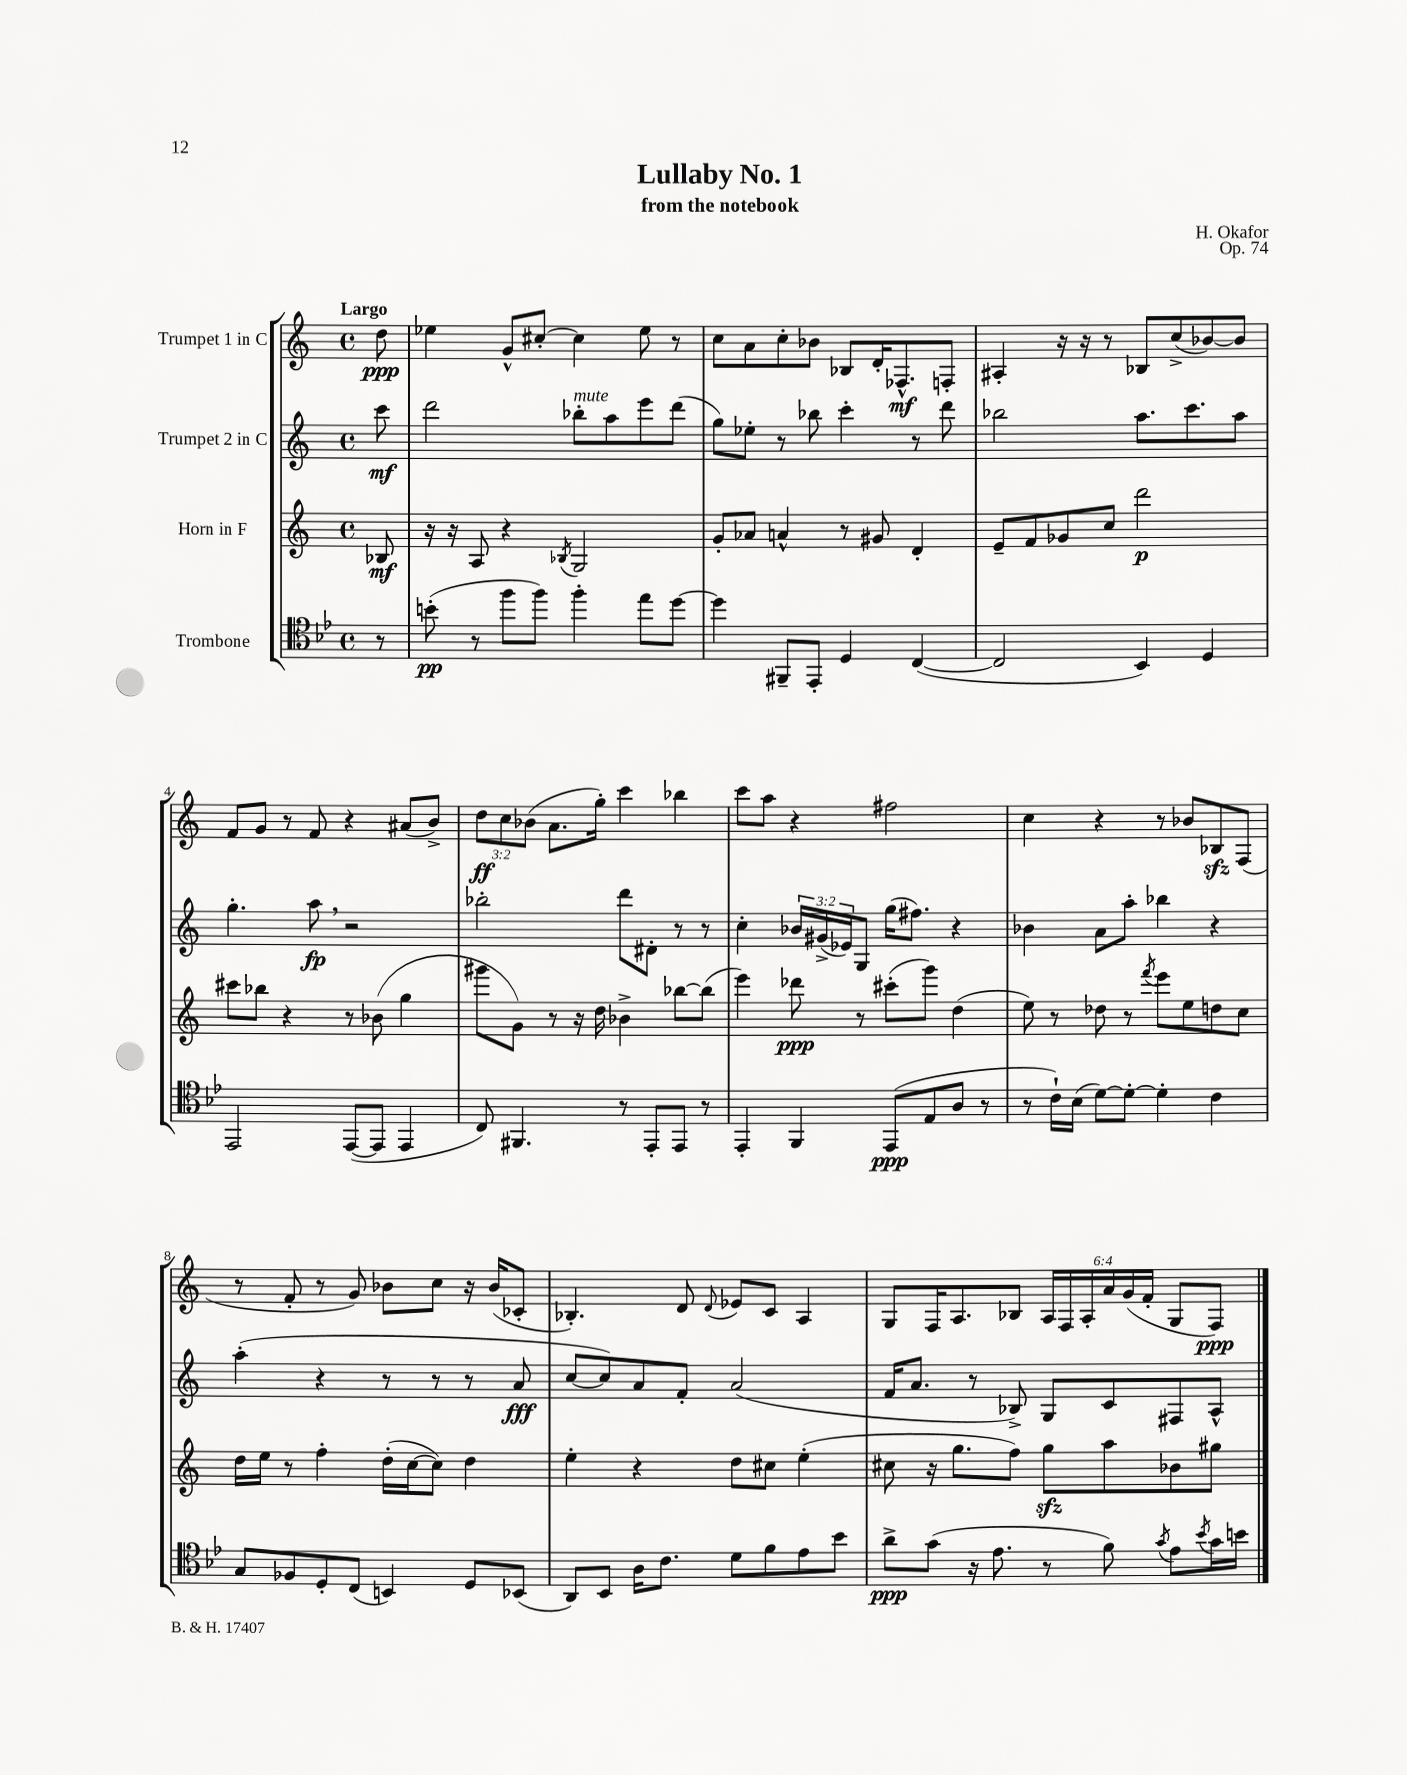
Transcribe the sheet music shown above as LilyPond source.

\header { title = "Lullaby No. 1" composer = "H. Okafor" subtitle = "from the notebook" opus = "Op. 74" }
<<
\new StaffGroup <<
\new Staff = "s0" \with { instrumentName = "Trumpet 1 in C" } {
    \clef treble \key c \major \defaultTimeSignature \time 4/4 \override Staff.TupletNumber.text = #tuplet-number::calc-fraction-text \partial 8 \tempo "Largo"
    d''8\ppp |
    ees''4 g'8-^ cis''8~-. cis''4 ees''8 r8 |
    c''8 a'8 c''8-. bes'8 bes8 d'16-. fes8.-^\mf f8-. |
    ais4-. r16 r16 r8 bes8 c''8->( bes'8~) bes'8 |
    f'8 g'8 r8 f'8 r4 ais'8( b'8->) |
    \tuplet 3/2 { d''8\ff c''8 bes'8( } a'8. g''16-.) c'''4 bes''4 |
    c'''8 a''8 r4 fis''2 |
    c''4 r4 r8 bes'8 bes8\sfz f8( |
    r8 f'8-. r8 g'8) bes'8 c''8 r16 bes'16( ces'8-. |
    bes4.-.) d'8 \appoggiatura { d'8 } ees'8 c'8 a4 |
    g8 f16 a8. bes8 \tuplet 6/4 { a16 f16 a16-. a'16 g'16( f'16-. } g8 f8\ppp) \bar "|." |
}
\new Staff = "s1" \with { instrumentName = "Trumpet 2 in C" } {
    \clef treble \key c \major \defaultTimeSignature \time 4/4 \override Staff.TupletNumber.text = #tuplet-number::calc-fraction-text \partial 8
    c'''8\mf |
    d'''2 bes''8-.^\markup { \italic "mute" } a''8 e'''8 d'''8( |
    g''8) ees''8-. r8 bes''8 c'''4-. r8 d'''8 |
    bes''2 a''8. c'''8. a''8 |
    g''4.-. a''8\fp \breathe r2 |
    bes''2-. d'''8 dis'8-. r8 r8 |
    c''4-. \tuplet 3/2 { bes'16 gis'16->( ees'16) } g8 g''16( fis''8.) r4 |
    bes'4 a'8 a''8-. bes''4 r4 |
    a''4-.( r4 r8 r8 r8 a'8\fff |
    c''8~ c''8) a'8 f'8-. a'2( |
    f'16 a'8. r8 bes8->) g8 c'8 fis8 a8-^ \bar "|." |
}
\new Staff = "s2" \with { instrumentName = "Horn in F" } {
    \clef treble \key c \major \defaultTimeSignature \time 4/4 \partial 8
    bes8\mf |
    r16 r16 a8 r4 \acciaccatura { bes8 } g2 |
    g'8-. aes'8 a'4-^ r8 gis'8 d'4-. |
    e'8-- f'8 ges'8 c''8 d'''2\p |
    cis'''8 bes''8 r4 r8 bes'8( g''4 |
    gis'''8 g'8) r8 r16 d''16 bes'4-> bes''8~ bes''8( |
    e'''4) des'''8\ppp r8 cis'''8-.( g'''8) d''4( |
    e''8) r8 des''8 r8 \acciaccatura { f'''8 } e'''8 e''8 d''8 c''8 |
    d''16 e''16 r8 f''4-. d''16-.( c''16~ c''8) d''4 |
    e''4-. r4 d''8 cis''8 e''4-.( |
    cis''8 r16 g''8. f''8) g''8\sfz a''8 bes'8 gis''8 \bar "|." |
}
\new Staff = "s3" \with { instrumentName = "Trombone" } {
    \clef tenor \key bes \major \defaultTimeSignature \time 4/4 \partial 8
    r8 |
    b'8-.\pp( r8 f''8 f''8) f''4-. ees''8 d''8~ |
    d''4 fis,8-- ees,8-. d4 c4~( |
    c2 bes,4) d4 |
    ees,2 ees,8~( ees,8 ees,4 |
    c8) fis,4. r8 ees,8-. ees,8 r8 |
    ees,4-. f,4 ees,8\ppp( ees8 a8 r8 |
    r8 c'16-!) bes16( d'8~) d'8~-. d'4-. c'4 |
    g8 fes8 d8-. c8( b,4) d8 bes,8( |
    a,8) bes,8 a16 c'8. d'8 f'8 ees'8 bes'8 |
    a'8->\ppp g'8( r16 ees'8. r8 f'8) \acciaccatura { g'8 } ees'8 \acciaccatura { bes'8 } g'16 b'16 \bar "|." |
}
>>
>>
